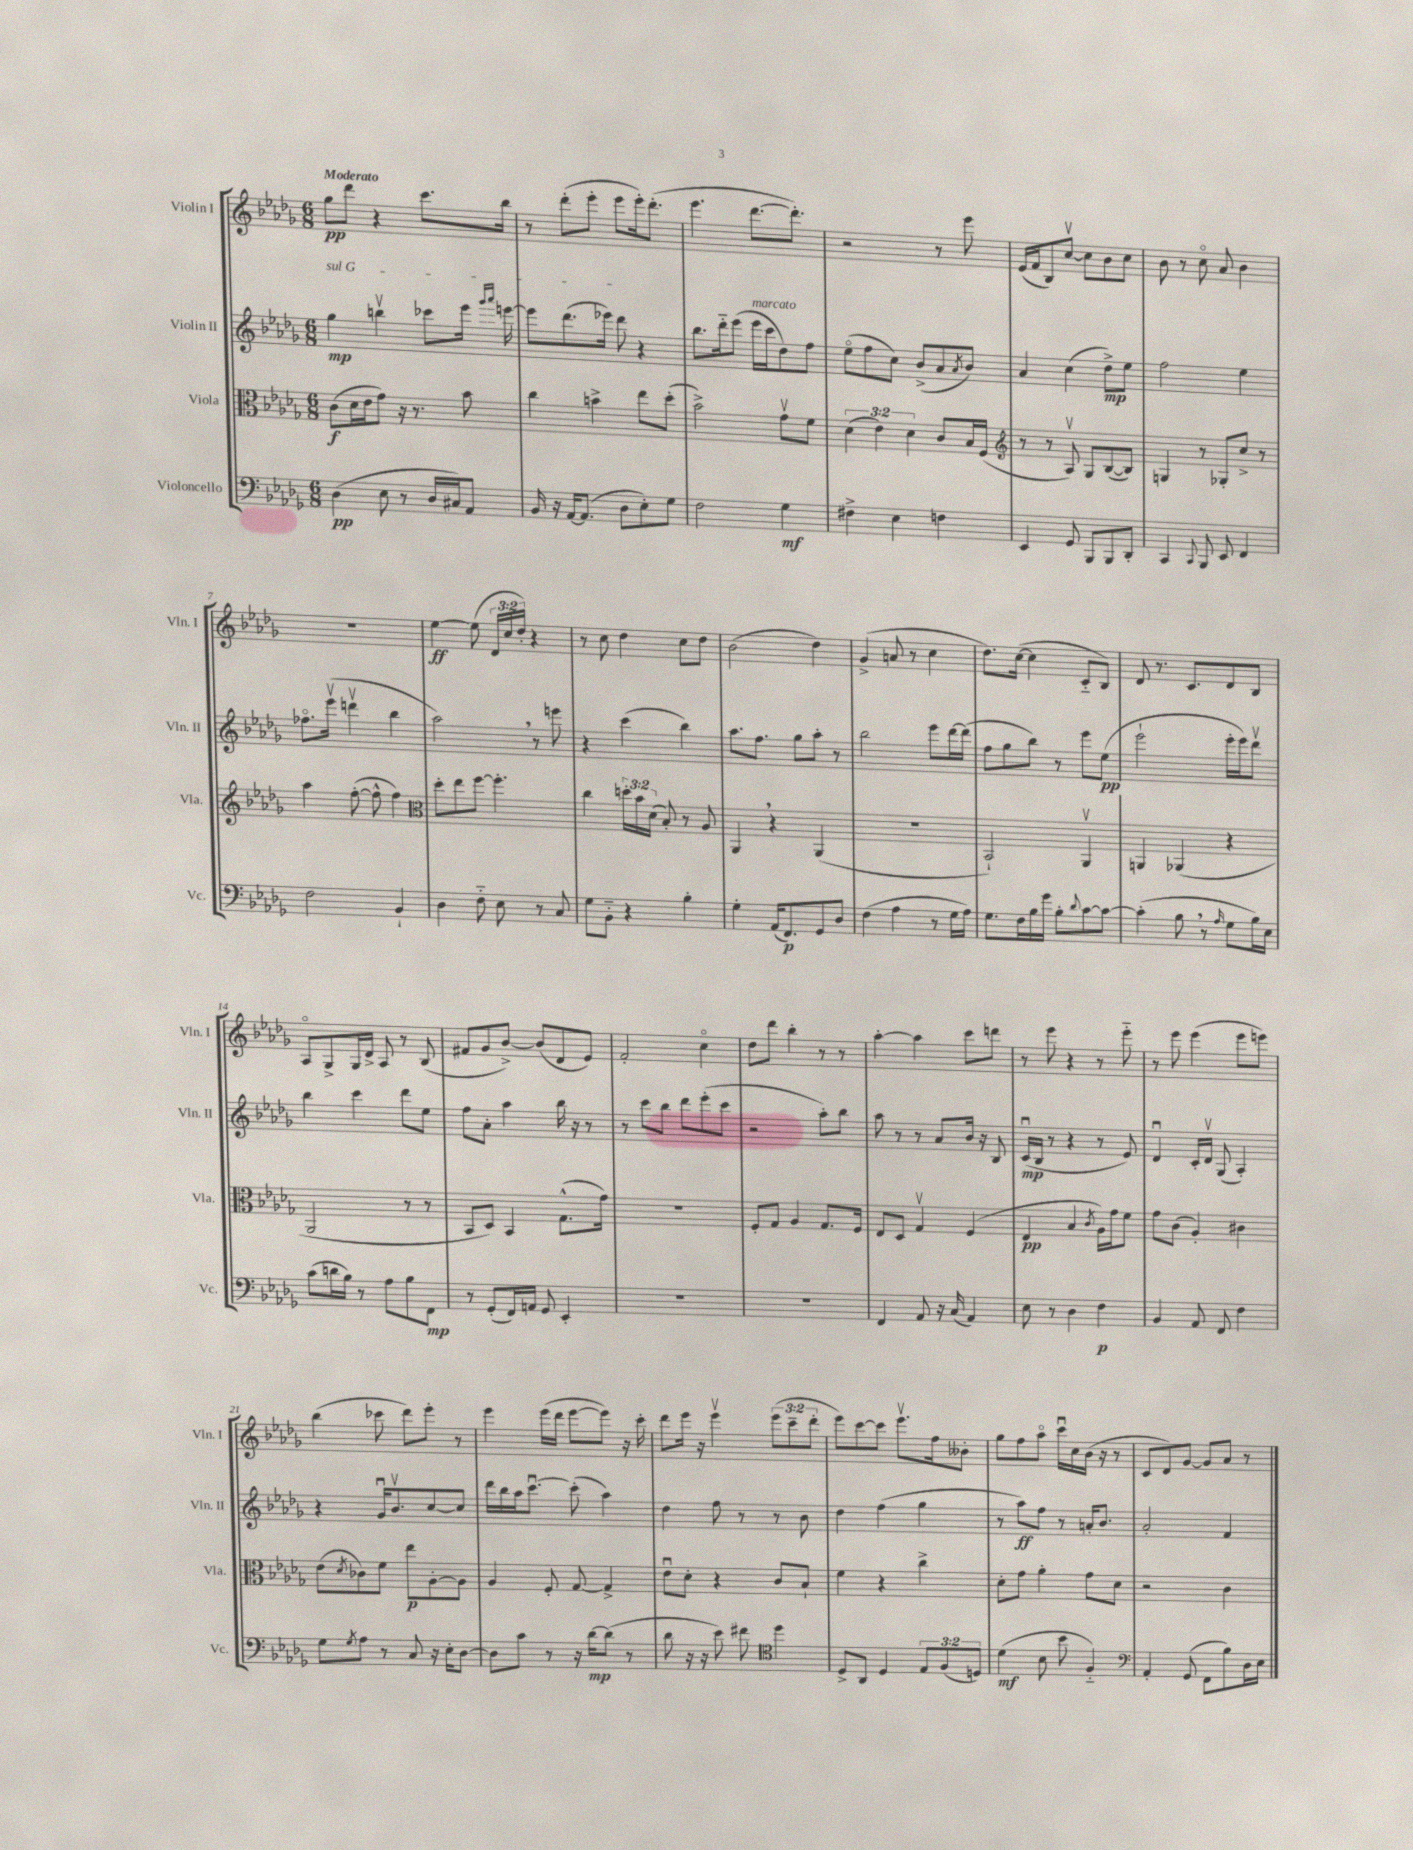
<<
\new StaffGroup <<
\new Staff = "s0" \with { instrumentName = "Violin I" shortInstrumentName = "Vln. I" } {
    \clef treble \key des \major \numericTimeSignature \time 6/8 \override Staff.TupletNumber.text = #tuplet-number::calc-fraction-text \tempo "Moderato"
    ges''8\pp des'''8 r4 c'''8. bes''16 |
    r8 des'''8-.( ees'''8-. ees'''8 ees'''16-.) des'''8.-.( |
    ees'''4. des'''8.~ des'''8.-.) |
    r2 r8 ees'''8 |
    ees'16( f'16 bes8) c''8~\upbow c''8 bes'8 c''8 |
    bes'8 r8 c''8\flageolet aes'8 bes'4 |
    R2. |
    ees''4~\ff ees''8( \tuplet 3/2 { des'16 c''16 des''16-.) } r4 |
    r8 c''8 des''4 c''8 des''8 |
    bes'2( des''4) |
    ges'4->( a'8 r8 c''4 |
    des''8.) c''16~( c''4 c'8-_ bes8) |
    des'8 r8. c'8. des'8 bes8 |
    aes8\flageolet ges8-> ges16 des'16-> aes8 r8 bes8( |
    fis'8 ges'8 bes'8~->) bes'8( des'8 ees'8) |
    f'2-. c''4\flageolet |
    des''8 des'''8 bes''4-. r8 r8 |
    aes''4~-. aes''4 c'''8 d'''8 |
    r8 ees'''8 r4 r8 ees'''8-_ |
    r8 ees'''8 ees'''4( ees'''8 e'''8) |
    bes''4( ces'''8 des'''8) ees'''8-. r8 |
    ees'''4 ees'''16( des'''16 ees'''8~ ees'''8) r16 c'''16-. |
    des'''8 ees'''16 r16 ees'''4\upbow \tuplet 3/2 { ees'''8( c'''8-- des'''8-. } |
    ees'''8) c'''8~ c'''8 ees'''8.\upbow f''16 beses'8-. |
    ges''8 f''8 aes''8\flageolet c'''16\downbow c''16 bes'16( r16 r8 |
    c'8 des'8) ges'8~ ges'8 aes'8 r8 \bar "|." |
}
\new Staff = "s1" \with { instrumentName = "Violin II" shortInstrumentName = "Vln. II" } {
    \clef treble \key des \major \numericTimeSignature \time 6/8
    \once \override TextSpanner.bound-details.left.text = \markup { \italic "sul G" } ges''4\mp\startTextSpan b''4\upbow ces'''8 ees'''16 \grace { ges'''16 aes'''16 } e'''16~ |
    e'''8 des'''8.( ees'''16) des'''8\stopTextSpan r4 |
    bes''8. des'''16-_ ees'''8( ees'''16^\markup { \italic "marcato" } c'''16 des''8) f''8 |
    ees''8\flageolet( f''8 c''8) bes'8->( aes'8 \acciaccatura { aes'8 } bes'8) |
    aes'4 c''4( des''8->\mp) ees''8 |
    f''2 ees''4 |
    fes''8.\flageolet ees'''16\upbow( d'''4\upbow bes''4 |
    aes''2) \breathe r8 e'''8 |
    r4 c'''4( bes''4) |
    aes''8. f''8. ges''8 aes''8-. r8 |
    bes''2 ees'''8 des'''16~ des'''16( |
    f''8 ges''8 bes''8) r8 ees'''8 ees''8\pp( |
    ees'''2-! ees'''16-. ees'''16) des'''8\upbow |
    bes''4 c'''4 des'''8 ees''8 |
    f''8 aes'8-. aes''4 bes''16 r16 r8 |
    r8 c'''8 bes''8 des'''8 ees'''8-.( c'''8 |
    r2 aes''8-.) bes''8 |
    aes''8 r8 r8 aes'8 bes'16 r16 bes8 |
    c'16\downbow\mp( bes16 r8 r4 r8 ees'8) |
    des'4\downbow c'16-. des'16\upbow ges8( aes4-.) |
    r4 ges'16\downbow bes'8.\upbow c''8~ c''8 |
    des'''16 bes''16 aes''16 c'''8.~\downbow c'''8-.( aes''4) |
    des''4 f''8 r8 r8 bes'8 |
    des''4 f''4( ges''4 |
    r8 aes''8\ff) f''8 r8 a'16-. bes'8. |
    aes'2-. f'4 \bar "|." |
}
\new Staff = "s2" \with { instrumentName = "Viola" shortInstrumentName = "Vla." } {
    \clef alto \key des \major \numericTimeSignature \time 6/8 \override Staff.TupletNumber.text = #tuplet-number::calc-fraction-text
    c'8\f( des'16 ees'16 ges'8) r16 r8. bes'8 |
    c''4 b'4-> ees''8 des''8-.( |
    bes'2->) ges'8\upbow f'8 |
    \tuplet 3/2 { des'4( ees'4) des'4 } c'8 bes16 f16( |
    \clef treble r8 r8 aes8\upbow) ges8 bes8~( bes8) |
    g4 r8 ges8-. c''8-> r8 |
    aes''4 f''8~-.( f''8-^ f''4) |
    \clef alto des''8-. ees''8 f''8~ f''4.-. |
    c''4 \tuplet 3/2 { d''16-. bes'16 des'16( } bes8-.) r8 aes8 |
    aes,4 \breathe r4 aes,4( |
    r2. |
    bes,2-!) aes,4\upbow |
    a,4 aes,4( r4 |
    aes,2 r8 r8 |
    bes,8 des8) bes,4 ges8.-^( ges'16) |
    R2. |
    f8-. ges8 aes4 ges8. f16 |
    ees8 des8 ges4\upbow f4( |
    ees4\pp bes4 \acciaccatura { c'8 } aes16) ges'16 f'8 |
    ges'8 c'8( aes4-.) cis'4 |
    ees'8( \acciaccatura { des'8 } ces'8) f'8 ees''8\p aes8~-. aes8 |
    aes4 f8-. ges8~ ges4-> |
    ees'8\downbow des'8-. r4 c'8 bes8-! |
    f'4 r4 c''4-> |
    des'8-. ges'8 aes'4-. ges'8 des'8 |
    r2 c'4 \bar "|." |
}
\new Staff = "s3" \with { instrumentName = "Violoncello" shortInstrumentName = "Vc." } {
    \clef bass \key des \major \numericTimeSignature \time 6/8 \override Staff.TupletNumber.text = #tuplet-number::calc-fraction-text
    des4\pp( ees8 r8 des16 cis16) aes,8 |
    bes,16 r16 aes,16~ aes,8.( des8 ees8-.) ges8 |
    f2 ges4\mf |
    fis4-> ees4 f4 |
    ees,4 ges,8 bes,,8 bes,,8 des,8-. |
    c,4 \appoggiatura { c,8 } bes,,8 ees,8 f,4 |
    f2 bes,4-! |
    des4 f8-_ ees8 r8 c8 |
    ges8 bes,8-_ r4 bes4-. |
    ges4-. aes,16( f,8.\p) ges,8 des8 |
    f4( aes4 r8 ges16 aes16) |
    ges8. f16 bes16 ges'16 bes8-. \appoggiatura { des'8 } c'8~ c'8~ |
    c'4-.( bes8 \breathe r8 \grace { aes16 } ges8 bes16) ees16 |
    c'8( d'16 bes16) r8 aes8 bes8 f,8\mp |
    r8 ges,8-.( f,16) a,16 ges,8 ees,4-. |
    R2. |
    R2. |
    f,4 aes,8 r16 c16( aes,4) |
    ees8 r8 des4 f4\p |
    bes,4 aes,8 f,8 f4 |
    ges8 \acciaccatura { ges8 } aes8 r8 c8 r16 ees16-. des8~ |
    des8 c'8 r8 r16 des'16~\mp des'8( r8 |
    des'8 r16 r16 ees'8) fis'8 \clef tenor des''4 |
    des8-> aes,8 des4 \tuplet 3/2 { ees8 f8( d8) } |
    des'4\mf( bes8 bes'8 f4-_) |
    \clef bass aes,4-. ges,8( f,8 bes8) des16 ees16 \bar "|." |
}
>>
>>
